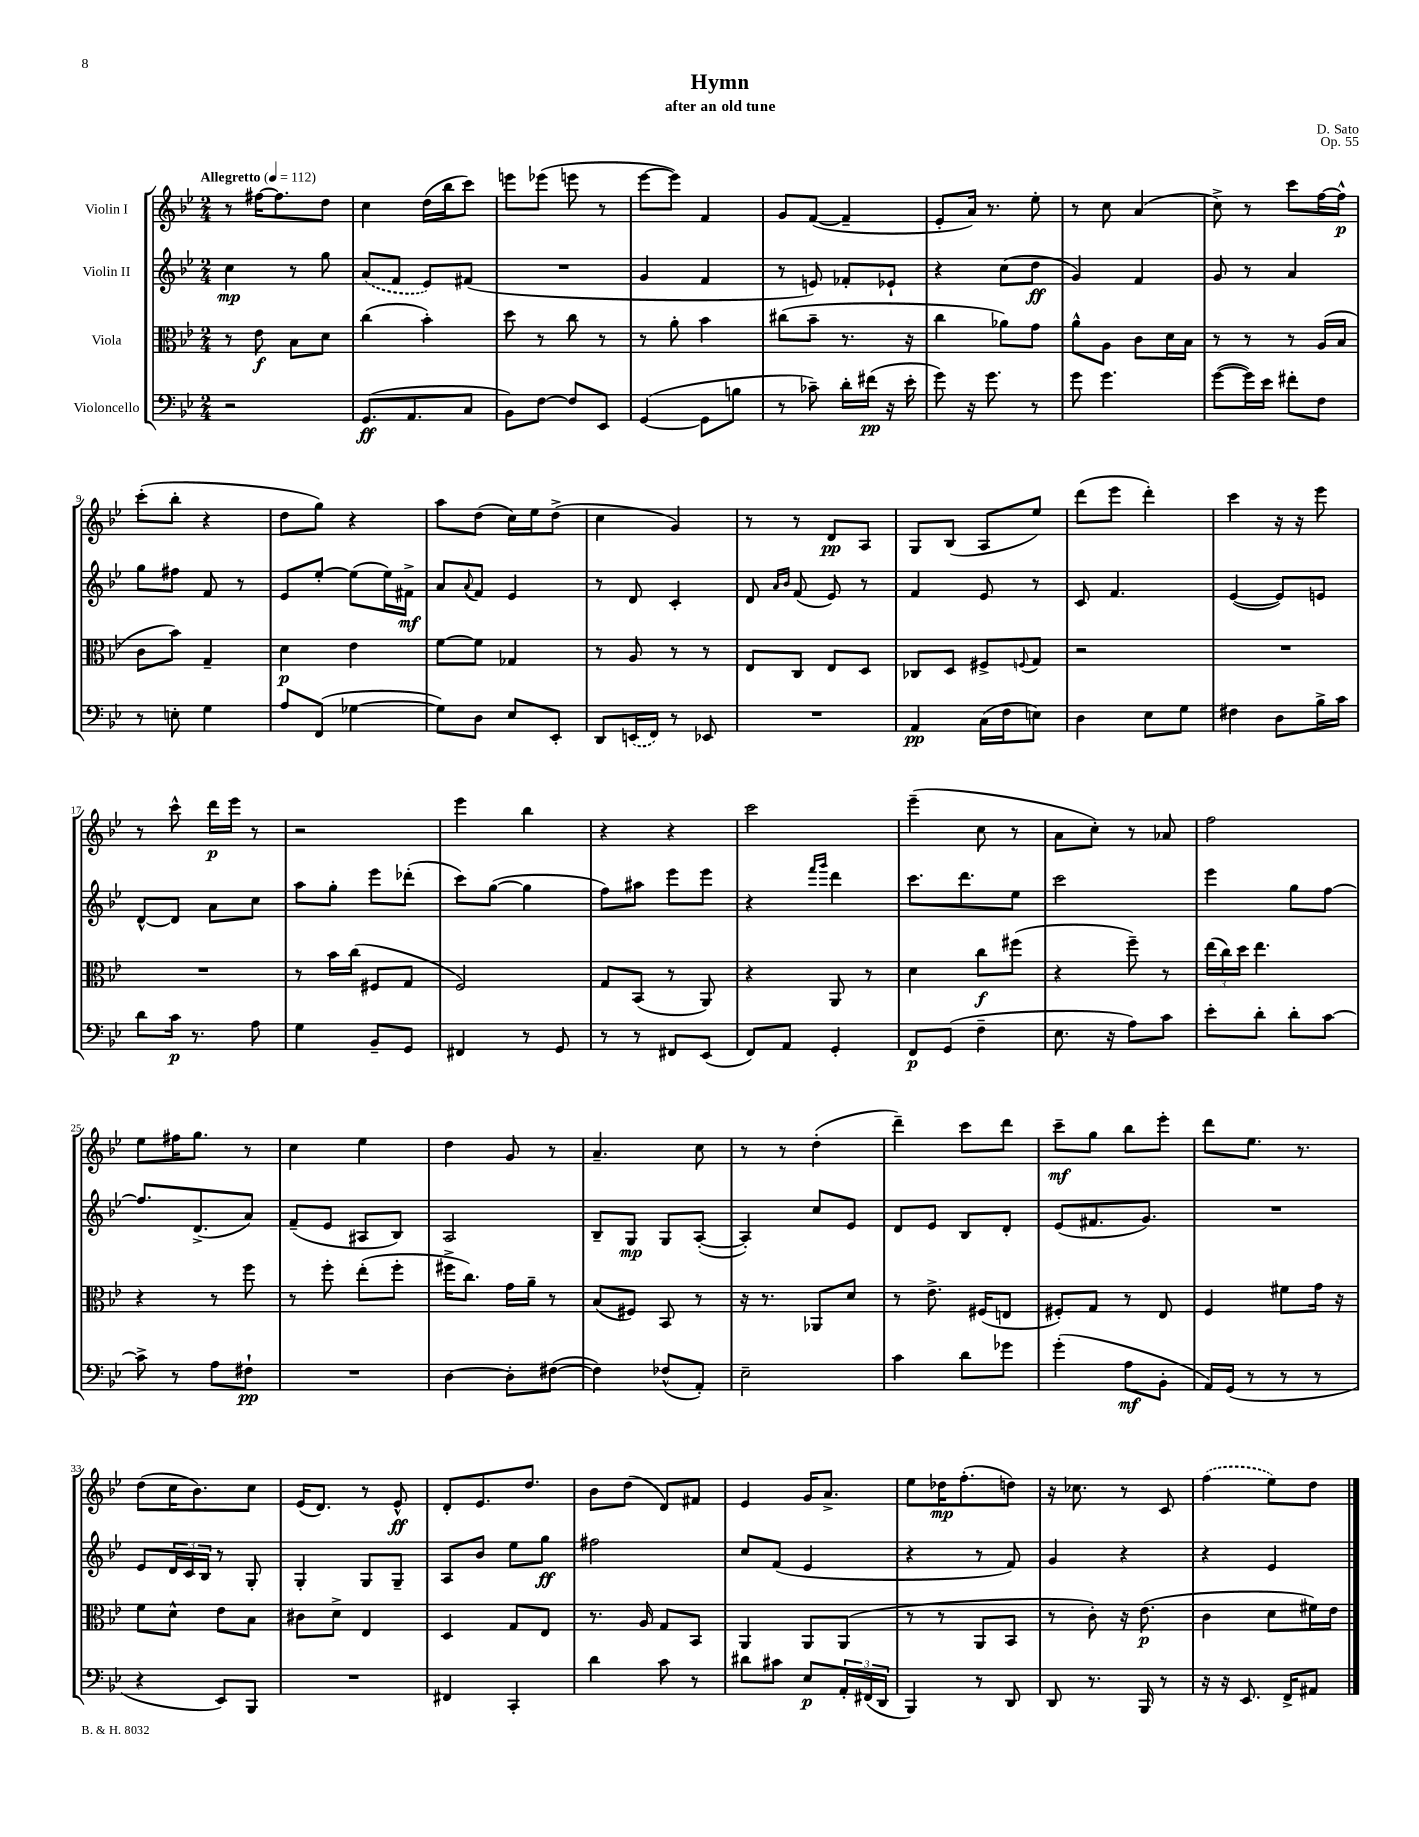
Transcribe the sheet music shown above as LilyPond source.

\header { title = "Hymn" composer = "D. Sato" subtitle = "after an old tune" opus = "Op. 55" }
<<
\new StaffGroup <<
\new Staff = "s0" \with { instrumentName = "Violin I" } {
    \clef treble \key bes \major \numericTimeSignature \time 2/4 \tempo "Allegretto" 4 = 112
    r8 fis''16~ fis''8. d''8 |
    c''4 d''16( bes''16 c'''8) |
    e'''8 ees'''8( e'''8 r8 |
    ees'''8~ ees'''8) f'4 |
    g'8 f'8~( f'4-- |
    ees'8-. a'16) r8. ees''8-. |
    r8 c''8 a'4( |
    c''8->) r8 c'''8 f''16~ f''16-^\p |
    c'''8-.( bes''8-. r4 |
    d''8 g''8) r4 |
    a''8 d''8( c''16) ees''16 d''8->( |
    c''4 g'4) |
    r8 r8 d'8\pp a8 |
    g8 bes8( a8 ees''8) |
    d'''8( ees'''8 d'''4-.) |
    c'''4 r16 r16 ees'''8 |
    r8 c'''8-^ d'''16\p ees'''16 r8 |
    r2 |
    ees'''4 bes''4 |
    r4 r4 |
    c'''2 |
    ees'''4--( c''8 r8 |
    a'8 c''8-.) r8 aes'8 |
    f''2 |
    ees''8 fis''16 g''8. r8 |
    c''4 ees''4 |
    d''4 g'8 r8 |
    a'4.-- c''8 |
    r8 r8 d''4-.( |
    d'''4--) c'''8 d'''8 |
    c'''8--\mf g''8 bes''8 ees'''8-. |
    d'''8 ees''8. r8. |
    d''8( c''16 bes'8.) c''8 |
    ees'16( d'8.) r8 ees'8-^\ff |
    d'8-. ees'8. d''8. |
    bes'8 d''8( d'8) fis'8 |
    ees'4 g'16 a'8.-> |
    ees''8 des''16\mp f''8.-.( d''8) |
    r16 ces''8. r8 c'8 |
    \once \slurDashed f''4( ees''8) d''8 \bar "|." |
}
\new Staff = "s1" \with { instrumentName = "Violin II" } {
    \clef treble \key bes \major \numericTimeSignature \time 2/4
    c''4\mp r8 g''8 |
    \once \slurDashed a'8( f'8 ees'8) fis'8( |
    R2 |
    g'4 f'4 |
    r8 e'8) fes'8-. ees'8-! |
    r4 c''8( d''8\ff |
    g'4) f'4 |
    g'8 r8 a'4 |
    g''8 fis''8 f'8 r8 |
    ees'8 ees''8~-. ees''8( ees''16) fis'16->\mf |
    a'8 \appoggiatura { a'8 } f'8 ees'4 |
    r8 d'8 c'4-. |
    d'8 \grace { a'16 bes'16 } f'8( ees'8) r8 |
    f'4 ees'8 r8 |
    c'8 f'4. |
    ees'4~( ees'8) e'8 |
    d'8~-^ d'8 a'8 c''8 |
    a''8 g''8-. ees'''8 des'''8-.( |
    c'''8) g''8~( g''4 |
    f''8) ais''8 ees'''8 ees'''8 |
    r4 \grace { f'''16 g'''16 } d'''4 |
    c'''8. d'''8. ees''8 |
    c'''2 |
    ees'''4 g''8 f''8~ |
    f''8. d'8.->( a'8) |
    f'8--( ees'8 ais8 bes8) |
    a2 |
    bes8-- g8\mp g8 a8~-.( |
    a4-.) c''8 ees'8 |
    d'8 ees'8 bes8 d'8-. |
    ees'8( fis'8. g'8.) |
    R2 |
    ees'8 \tuplet 3/2 { d'16 c'16 bes16 } r8 g8-. |
    g4-. g8 g8-- |
    a8 bes'8 ees''8 g''8\ff |
    fis''2 |
    c''8 f'8( ees'4 |
    r4 r8 f'8) |
    g'4 r4 |
    r4 ees'4 \bar "|." |
}
\new Staff = "s2" \with { instrumentName = "Viola" } {
    \clef alto \key bes \major \numericTimeSignature \time 2/4
    r8 ees'8\f bes8 d'8 |
    c''4( bes'4-.) |
    d''8 r8 c''8 r8 |
    r8 a'8-. bes'4 |
    cis''8( bes'8-- r8. r16 |
    c''4 aes'8) g'8 |
    a'8-^ a8 c'8 d'16 bes16 |
    r8 r8 r8 a16( bes16 |
    c'8 bes'8) g4-- |
    d'4\p ees'4 |
    f'8~ f'8 ges4 |
    r8 a8 r8 r8 |
    ees8 c8 ees8 d8 |
    ces8 d8 fis8-> \appoggiatura { f8 } g8 |
    r2 |
    R2 |
    R2 |
    r8 bes'16 c''16( fis8 g8 |
    f2) |
    g8 bes,8( r8 a,8) |
    r4 a,8 r8 |
    d'4 c''8\f fis''8( |
    r4 f''8--) r8 |
    \tuplet 3/2 { ees''16( c''16) d''16 } ees''4. |
    r4 r8 f''8 |
    r8 f''8-. ees''8-.( f''8-. |
    fis''16-> c''8.) g'16 a'16-- r8 |
    bes8( fis8) bes,8 r8 |
    r16 r8. aes,8 d'8 |
    r8 ees'8.-> fis16( e8 |
    fis8-.) g8 r8 ees8 |
    f4 fis'8 g'16 r16 |
    f'8 d'8-^ ees'8 bes8 |
    cis'8 d'8-> ees4 |
    d4 g8 ees8 |
    r8. a16 g8 bes,8 |
    a,4 a,8 a,8( |
    r8 r8 a,8 bes,8 |
    r8 c'8-.) r16 ees'8.\p( |
    c'4 d'8 fis'16) ees'16 \bar "|." |
}
\new Staff = "s3" \with { instrumentName = "Violoncello" } {
    \clef bass \key bes \major \numericTimeSignature \time 2/4
    r2 |
    g,8.\ff( a,8. c8 |
    bes,8) f8~ f8 ees,8 |
    g,4~( g,8 b8 |
    r8 ces'8--) d'16-. fis'16\pp( r16 ees'16-. |
    g'8) r16 g'8. r8 |
    g'8 g'4. |
    g'8~( g'16) ees'16 fis'8-. f8 |
    r8 e8-. g4 |
    a8 f,8( ges4~ |
    ges8) d8 ees8 ees,8-. |
    d,8 \once \slurDashed e,16( f,16) r8 ees,8 |
    R2 |
    a,4\pp c16( f16 e8) |
    d4 ees8 g8 |
    fis4 d8 bes16-> c'16 |
    d'8 c'16\p r8. a8 |
    g4 bes,8-- g,8 |
    fis,4 r8 g,8 |
    r8 r8 fis,8 ees,8( |
    f,8) a,8 g,4-. |
    f,8\p g,8( f4-- |
    ees8. r16 a8) c'8 |
    ees'8-. d'8-. d'8-. c'8~ |
    c'8-> r8 a8 fis8-!\pp |
    R2 |
    d4~ d8-. fis8~( |
    fis4) fes8-^( a,8-.) |
    ees2-- |
    c'4 d'8 ges'8 |
    g'4-.( a8\mf bes,8-. |
    a,16) g,16( r8 r8 r8 |
    r4 ees,8) bes,,8 |
    R2 |
    fis,4 c,4-. |
    d'4 c'8 r8 |
    dis'8 cis'8 ees8\p \tuplet 3/2 { a,16-. fis,16( d,16 } |
    bes,,4) r8 d,8 |
    d,8 r8. bes,,16 r8 |
    r16 r16 ees,8. f,16-> ais,8 \bar "|." |
}
>>
>>
